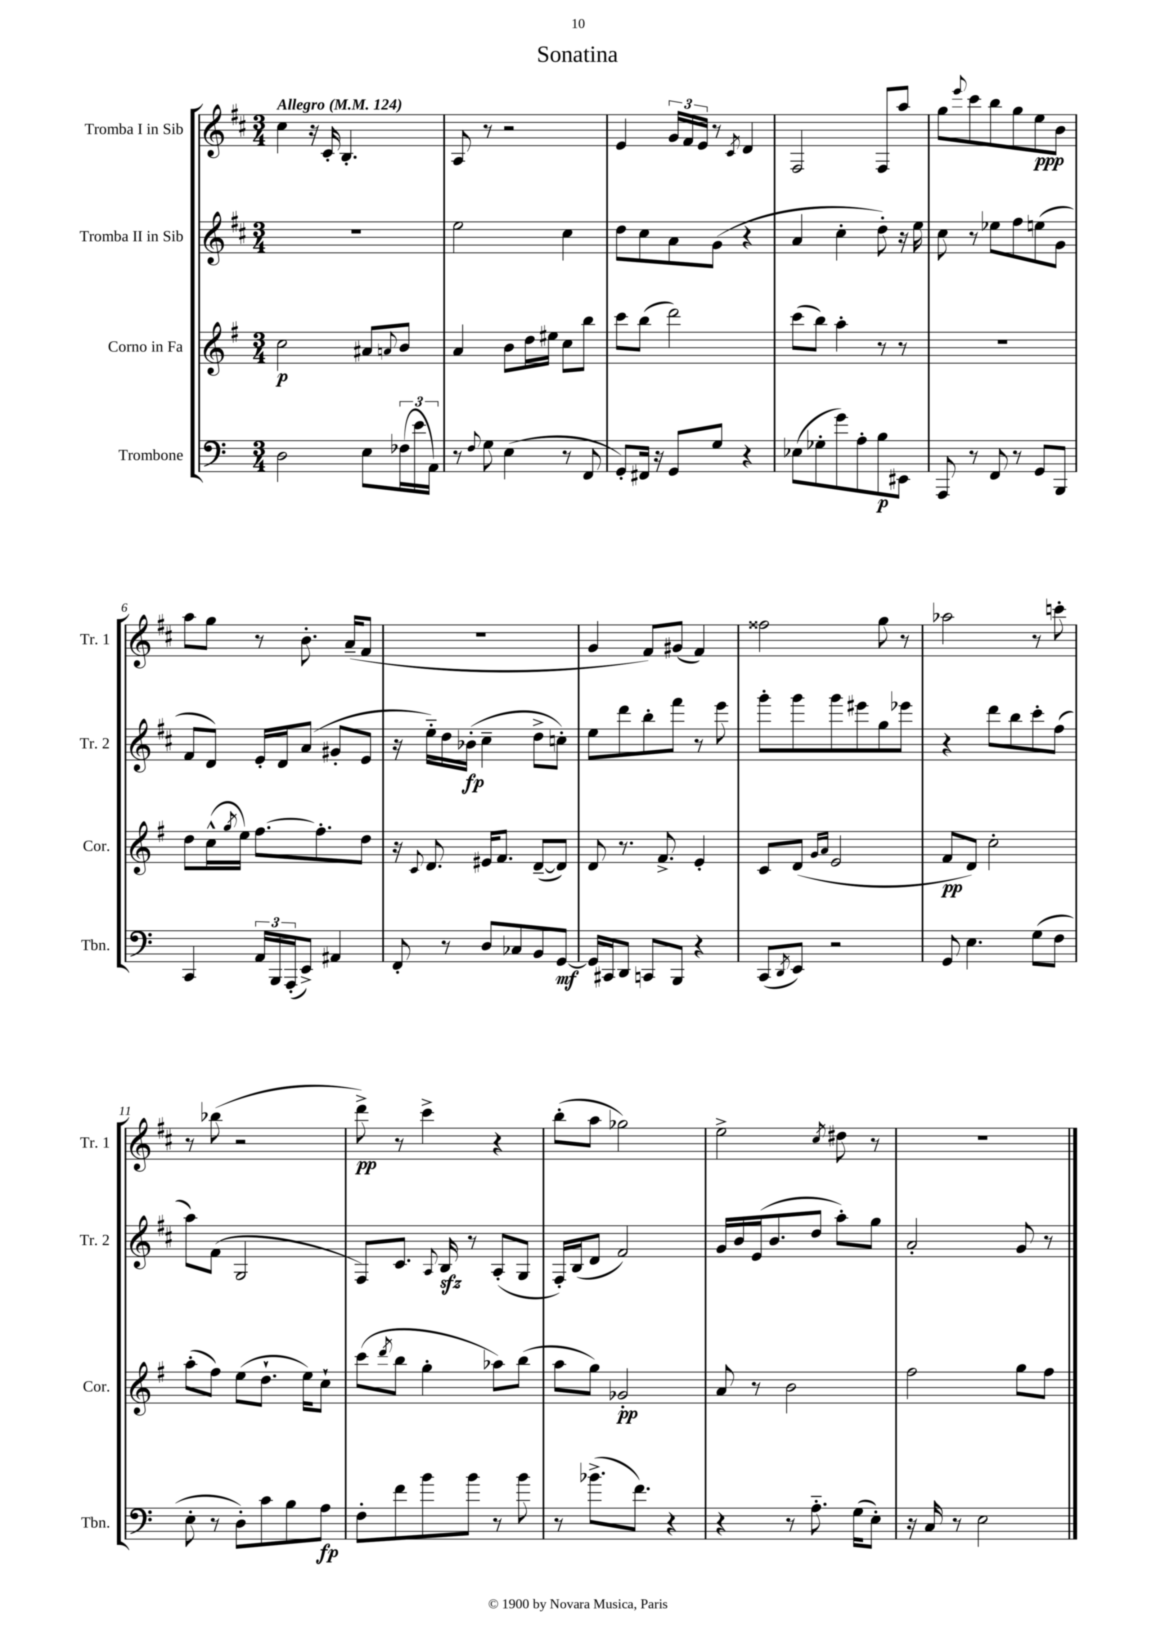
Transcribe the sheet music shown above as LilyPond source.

\header { title = "Sonatina" }
<<
\new StaffGroup <<
\new Staff = "s0" \with { instrumentName = "Tromba I in Sib" shortInstrumentName = "Tr. 1" } {
    \clef treble \key d \major \numericTimeSignature \time 3/4 \tempo "Allegro" 4 = 124
    cis''4 r16 cis'16-. b4.-. |
    a8 r8 r2 |
    e'4 \tuplet 3/2 { g'16 fis'16 e'16 } r8 \acciaccatura { cis'8 } d'4 |
    fis2 fis8 a''8 |
    g''8 \appoggiatura { e'''8 } cis'''8 b''8 g''8 e''8\ppp b'8 |
    a''8 g''8 r8 b'8.-. a'16--( fis'8 |
    R2. |
    g'4 fis'8) gis'8( fis'4) |
    fisis''2 g''8 r8 |
    aes''2 r8 c'''8-. |
    r8 bes''8( r2 |
    d'''8->\pp) r8 cis'''4-> r4 |
    b''8-.( a''8 ges''2) |
    e''2-> \acciaccatura { cis''8 } dis''8 r8 |
    R2. \bar "|." |
}
\new Staff = "s1" \with { instrumentName = "Tromba II in Sib" shortInstrumentName = "Tr. 2" } {
    \clef treble \key d \major \numericTimeSignature \time 3/4
    R2. |
    e''2 cis''4 |
    d''8 cis''8 a'8 g'8( r4 |
    a'4 cis''4-. d''8-.) r16 e''16 |
    cis''8 r8 ees''8 fis''8 e''8( g'8 |
    fis'8 d'8) e'16-. d'16 a'8( gis'8-. e'8 |
    r16 e''16-_) d''16 bes'16-.\fp( cis''4-- d''8-> c''8-.) |
    e''8 d'''8 b''8-. fis'''8 r8 e'''8 |
    g'''8-. g'''8 g'''8 eis'''8 g''8 ees'''8 |
    r4 d'''8 b''8 cis'''8-. fis''8( |
    a''8) fis'8( g2 |
    fis8) cis'8. \appoggiatura { a8 } b16\sfz r8 a8-.( g8 |
    fis16-.) b16( d'8 fis'2) |
    g'16 b'16 e'16( b'8. d''8 a''8-.) g''8 |
    a'2-. g'8 r8 \bar "|." |
}
\new Staff = "s2" \with { instrumentName = "Corno in Fa" shortInstrumentName = "Cor." } {
    \clef treble \key g \major \numericTimeSignature \time 3/4
    c''2\p ais'8 \appoggiatura { a'8 } b'8 |
    a'4 b'8 d''16 eis''16 c''8 b''8 |
    c'''8 b''8( d'''2) |
    c'''8( b''8) a''4-. r8 r8 |
    R2. |
    d''8 c''16-^( \acciaccatura { g''8 } e''16) fis''8.~ fis''8.-. d''8 |
    r16 \appoggiatura { c'8 } d'8. eis'16 fis'8. d'8~--( d'8) |
    d'8 r8. fis'8.-> e'4-. |
    c'8 d'8( \grace { g'16 a'16 } e'2 |
    fis'8\pp d'8) c''2-. |
    a''8-.( fis''8) e''8( d''8.-! e''16) c''8-! |
    c'''8( \acciaccatura { d'''8 } b''8 g''4-. aes''8) b''8( |
    a''8 g''8) ges'2-.\pp |
    a'8 r8 b'2 |
    fis''2 g''8 fis''8 \bar "|." |
}
\new Staff = "s3" \with { instrumentName = "Trombone" shortInstrumentName = "Tbn." } {
    \clef bass \key c \major \numericTimeSignature \time 3/4
    d2 e8 \tuplet 3/2 { fes16( e'16 a,16) } |
    r8 \appoggiatura { f8 } g8 e4( r8 f,8 |
    g,8-.) fis,16 r16 g,8 g8 r4 |
    ees8( ges8-. g'8) a8-. b8\p eis,8 |
    a,,8 r8 f,8 r8 g,8 b,,8 |
    c,4 \tuplet 3/2 { a,16 b,,16 a,,16-.( } e,8->) ais,4 |
    f,8-. r8 d8 ces8 b,8 g,8~\mf |
    g,16 cis,16 d,8 c,8 b,,8 r4 |
    c,8( \acciaccatura { d,8 } e,8) r2 |
    g,8 e4. g8( f8 |
    e8-. r8 d8-.) c'8 b8 a8\fp |
    f8-. f'8 b'8 b'8 r8 b'8 |
    r8 bes'8.->( f'8.) r4 |
    r4 r8 a8.-_ g16( e8-.) |
    r16 c16 r8 e2 \bar "|." |
}
>>
>>
